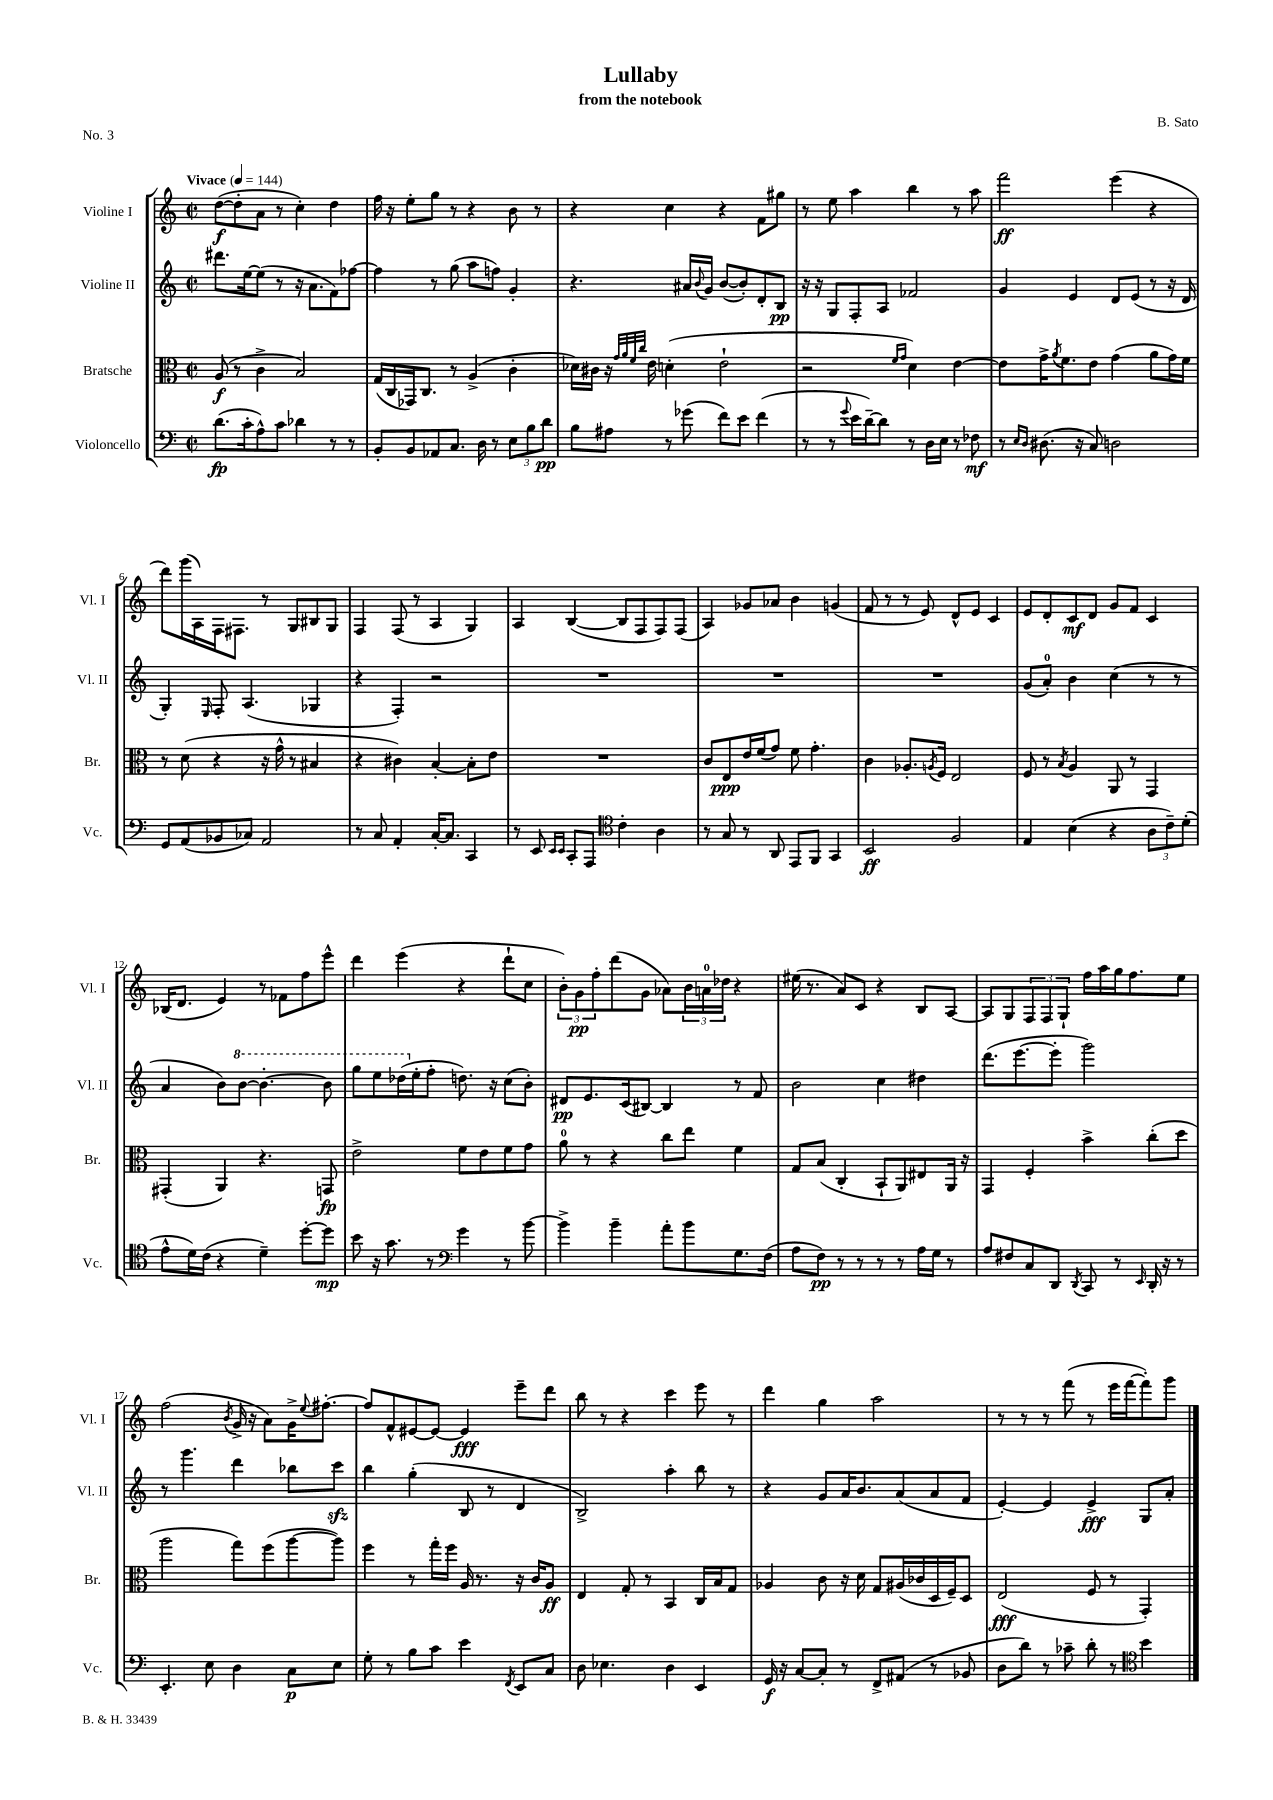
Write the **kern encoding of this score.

**kern	**kern	**kern	**kern
*staff4	*staff3	*staff2	*staff1
*clefF4	*clefC3	*clefG2	*clefG2
*k[]	*k[]	*k[]	*k[]
*M2/2	*M2/2	*M2/2	*M2/2
*met(c|)	*met(c|)	*met(c|)	*met(c|)
*MM144	*MM144	*MM144	*MM144
(8.d\L	(8A/	8.ddd#\L	([8dd\L
.	8r	.	8dd'\]
16c'\k	.	[16ee\k	.
8A^^\)	4c^\	(8ee\]J	8a\J
8c\J	.	8r	8r
4d-\	2B/)	16r	4cc'\)
.	.	8.a\L	.
8r	.	8f\)	4dd\
8r	.	[8ff-\J	.
=	=	=	=
8BB'/L	(16G/LL	4ff-\]	16ff\
.	16C/	.	16r
8BB/	16GG-/J)	.	8ee'\L
.	8.C/J	.	.
8AA-/	.	8r	8gg\J
8.C/J	8r	(8gg\	8r
.	(4A^/	8aa\L	4r
16D\	.	.	.
8r	.	8ff\J)	.
12E\L	4c'\	4g'/	8b\
12B\	.	.	.
.	.	.	8r
12d\J	.	.	.
=	=	=	=
8B\L	16d-\LL)	4.r	4r
.	16c#\JJ	.	.
8A#\J	16r	.	.
.	32qqg/LLL	.	.
.	32qqa/	.	.
.	32qqf/	.	.
.	32qqcc/JJJ	.	.
.	16e\	.	.
8r	(4d'\	.	4cc\
(8g-\	.	16a#/LL	.
.	.	8qqb/	.
.	.	16g/JJ	.
8f\L)	2e`\	([8b/L	4r
8e\J	.	8b'/])	.
(4f\	.	8d'/	8f\L
.	.	8B/J	8gg#\J
=	=	=	=
8r	2r	16r	8r
.	.	16r	.
8r	.	8G/L	8ee\
8qqg/	.	.	.
16e\LL	.	8F'/	4aa\
[16d~\J)	.	.	.
8d\]J	.	8A/J	.
.	16qqf/LL	.	.
.	16qqg/JJ	.	.
8r	4d\)	2f-/	4bb\
16D\LL	.	.	.
16E\JJ	.	.	.
8r	[4e\	.	8r
8F-\	.	.	8aa\
=	=	=	=
8r	8e\]L	4g/	2fff\
16qqE/LL	.	.	.
16qqD/JJ	.	.	.
(8.D#\	16g^\K	.	.
.	8qa/	.	.
.	8.f\	.	.
.	.	4e/	.
16r	.	.	.
8C/)	8e\J	.	.
2D\	(4g\	8d/L	(4eee\
.	.	(8e/J	.
.	8a\L	8r	4r
.	16g\L)	16r	.
.	16f\JJ	16d/	.
=	=	=	=
8GG/L	8r	4G'/)	8ddd\L)
(8AA/	(8d\	.	(16ggg\L
.	.	.	16A\)
.	.	16qqE/	.
8BB-/	4r	8F'/	16F\J
.	.	.	8.F#\J
8C-/J)	.	(4.A/	.
2AA/	16r	.	8r
.	16g^^\	.	.
.	8r	.	8G/L
.	4B#/	4G-/	8B#/
.	.	.	8G/J
=	=	=	=
8r	4r	4r	4F/
8C/	.	.	.
4AA'/	4c#\)	4F'/)	(8F/
.	.	.	8r
[16C'/LK	[4B'/	2r	4A/
8.C/]J	.	.	.
4CC/	8B'\]L	.	4G/)
.	8e\J	.	.
=	=	=	=
8r	1r	1r	4A/
8EE/	.	.	.
16qqEE/LL	.	.	.
16qqEE/JJ	.	.	.
8CC'/L	.	.	([4B/
8AAA/J	.	.	.
*clefC4	*	*	*
4c'\	.	.	8B/]L
.	.	.	8F/
4A\	.	.	8F/)
.	.	.	(8F/J
=	=	=	=
8r	8c/L	1r	4A/)
8G/	8E/	.	.
8r	16e/L	.	8g-/L
.	(16f/J	.	.
8AA/	8g/J)	.	8a-/J
8EE/L	8f\	.	4b\
8FF/J	4.g'\	.	.
4GG/	.	.	(4g/
=	=	=	=
2BB/	4c\	1r	8f/
.	.	.	8r
.	8.A-'/L	.	8r
.	.	.	8e/)
.	8qA/	.	.
.	16F/Jk	.	.
2F/	2E/	.	8d^^/L
.	.	.	8e/J
.	.	.	4c/
=	=	=	=
4E/	8F/	(8g/L	8e/L
.	8r	8a'/J)	8d'/
.	8qB/	.	.
(4B\	4A/	4b\	8c/
.	.	.	8d/J
4r	8AA/	(4cc\	8g/L
.	8r	.	8f/J
12A\L	4GG/	8r	4c/
12c~\)	.	.	.
.	.	8r	.
(12d'\J	.	.	.
=	=	=	=
8e^^\L	(4GG#'/	4a/	(16B-/LK
.	.	.	8.d/J
16d\L)	.	.	.
(16c\JJ	.	.	.
4r	4AA/)	8b\L)	4e/)
.	.	[8bb\J	.
4d~\)	4.r	4.bb'\_	8r
.	.	.	8f-\L
[8dd'\L	.	.	8ff\
8dd\]J	8GG/	8bb\]	8eee^^\J
=	=	=	=
8b\	2e^\	8ggg\L	4ddd\
16r	.	8eee\	.
8.g\	.	.	.
.	.	(16ddd-\L	(4eee\
.	.	16ee'\J	.
8r	.	8ff'\J	.
*clefF4	*	*	*
4g\	8f\L	8.dd\)	4r
.	8e\	.	.
.	.	16r	.
8r	8f\	(8cc\L	8ddd`\L
[8b\	8g\J	8b'\J)	8cc\J
=	=	=	=
4b^\]	8a\	8d#/L	12b'\L)
.	.	.	12g\
.	8r	8.e/	.
.	.	.	12ff'\
4b~\	4r	.	(8ddd\
.	.	(16c/k	.
.	.	[8B#/J)	8g\J
8a'\L	8cc\L	4B#/]	8a-\L)
8b\	8ee\J	.	24b\L
.	.	.	24a\
.	.	.	24dd-\JJ
8.G\	4f\	8r	4r
.	.	8f/	.
(16F\Jk	.	.	.
=	=	=	=
8A\L	8G/L	2b\	(16ee#\
.	.	.	8.r
8F\J)	(8B/J	.	.
8r	4C'/	.	8a/L)
8r	.	.	8c/J
8r	8BB`/L	4cc\	4r
8r	8AA/)	.	.
16A\LL	8E#/	4dd#\	8B/L
16G\JJ	.	.	.
8r	16AA/Jk	.	[8A/J
.	16r	.	.
=	=	=	=
8A/L	4GG/	(8.ddd\L	8A/]L
8F#/	.	.	8G/
.	.	[8.eee\	.
8C/	4F'/	.	12F/
.	.	.	12F/
8DD/J	.	8eee'\]J	.
.	.	.	12G`/J
8qDD/	.	.	.
8CC/	4b^\	2ggg\)	16ff\LL
.	.	.	16aa\
8r	.	.	16gg\J
.	.	.	8.ff\
16qqEE/	.	.	.
16DD'/	(8cc'\L	.	.
16r	.	.	.
8r	8dd\J	.	8ee\J
=	=	=	=
4.EE'/	2aa\	8r	(2ff\
.	.	4.ggg\	.
8E\	.	.	.
.	.	.	8qb/
4D\	8gg\L)	4ddd\	16g^/
.	.	.	16r
.	(8ff\	.	8a\L)
8C\L	[8aa\	8bb-\L	16g^\K
.	.	.	8qqee/
.	.	.	[8.ff#'\J
8E\J	8aa\]J)	8ccc\J	.
=	=	=	=
8G'\	4ff\	4bb\	8ff#/]L
8r	.	.	8f^^/
8B\L	8r	(4gg'\	[8e#/
8c\J	16gg'\LL	.	8e#/_J
.	16ff\JJ	.	.
4e\	16A/	8B/	4e#/]
.	8.r	.	.
.	.	8r	.
8qFF/	.	.	.
8EE/L	16r	4d/	8eee~\L
.	16c/LK	.	.
8C/J	8A/J	.	8ddd\J
=	=	=	=
8D\	4E/	2B^/)	8bb\
4.E-\	.	.	8r
.	8G'/	.	4r
.	8r	.	.
4D\	4BB/	4aa'\	4ccc\
4EE/	16C/LL	8bb\	8eee\
.	16B/J	.	.
.	8G/J	8r	8r
=	=	=	=
16GG/	4A-/	4r	4ddd\
16r	.	.	.
[8C/L	.	.	.
8C'/]J	8c\	8g/L	4gg\
8r	16r	16a/K	.
.	16d\	8.b/	.
8FF^/L	8G/L	.	2aa\
(8AA#/J	(16A#/L	(8a/	.
.	16c-/	.	.
8r	16D/	8a/	.
.	16F~/J)	.	.
8BB-/	8D/J	8f/J	.
=	=	=	=
8D\L	(2E/	[4e'/)	8r
8d\J)	.	.	8r
8r	.	4e/]	8r
8c-~\	.	.	(8fff\
8d'\	8F/	4e^/	8r
8r	8r	.	16eee\LL
.	.	.	[16fff\J
*clefC4	*	*	*
4b\	4GG'/)	8G/L	8fff'\])
.	.	8a'/J	8ggg\J
==	==	==	==
*-	*-	*-	*-
